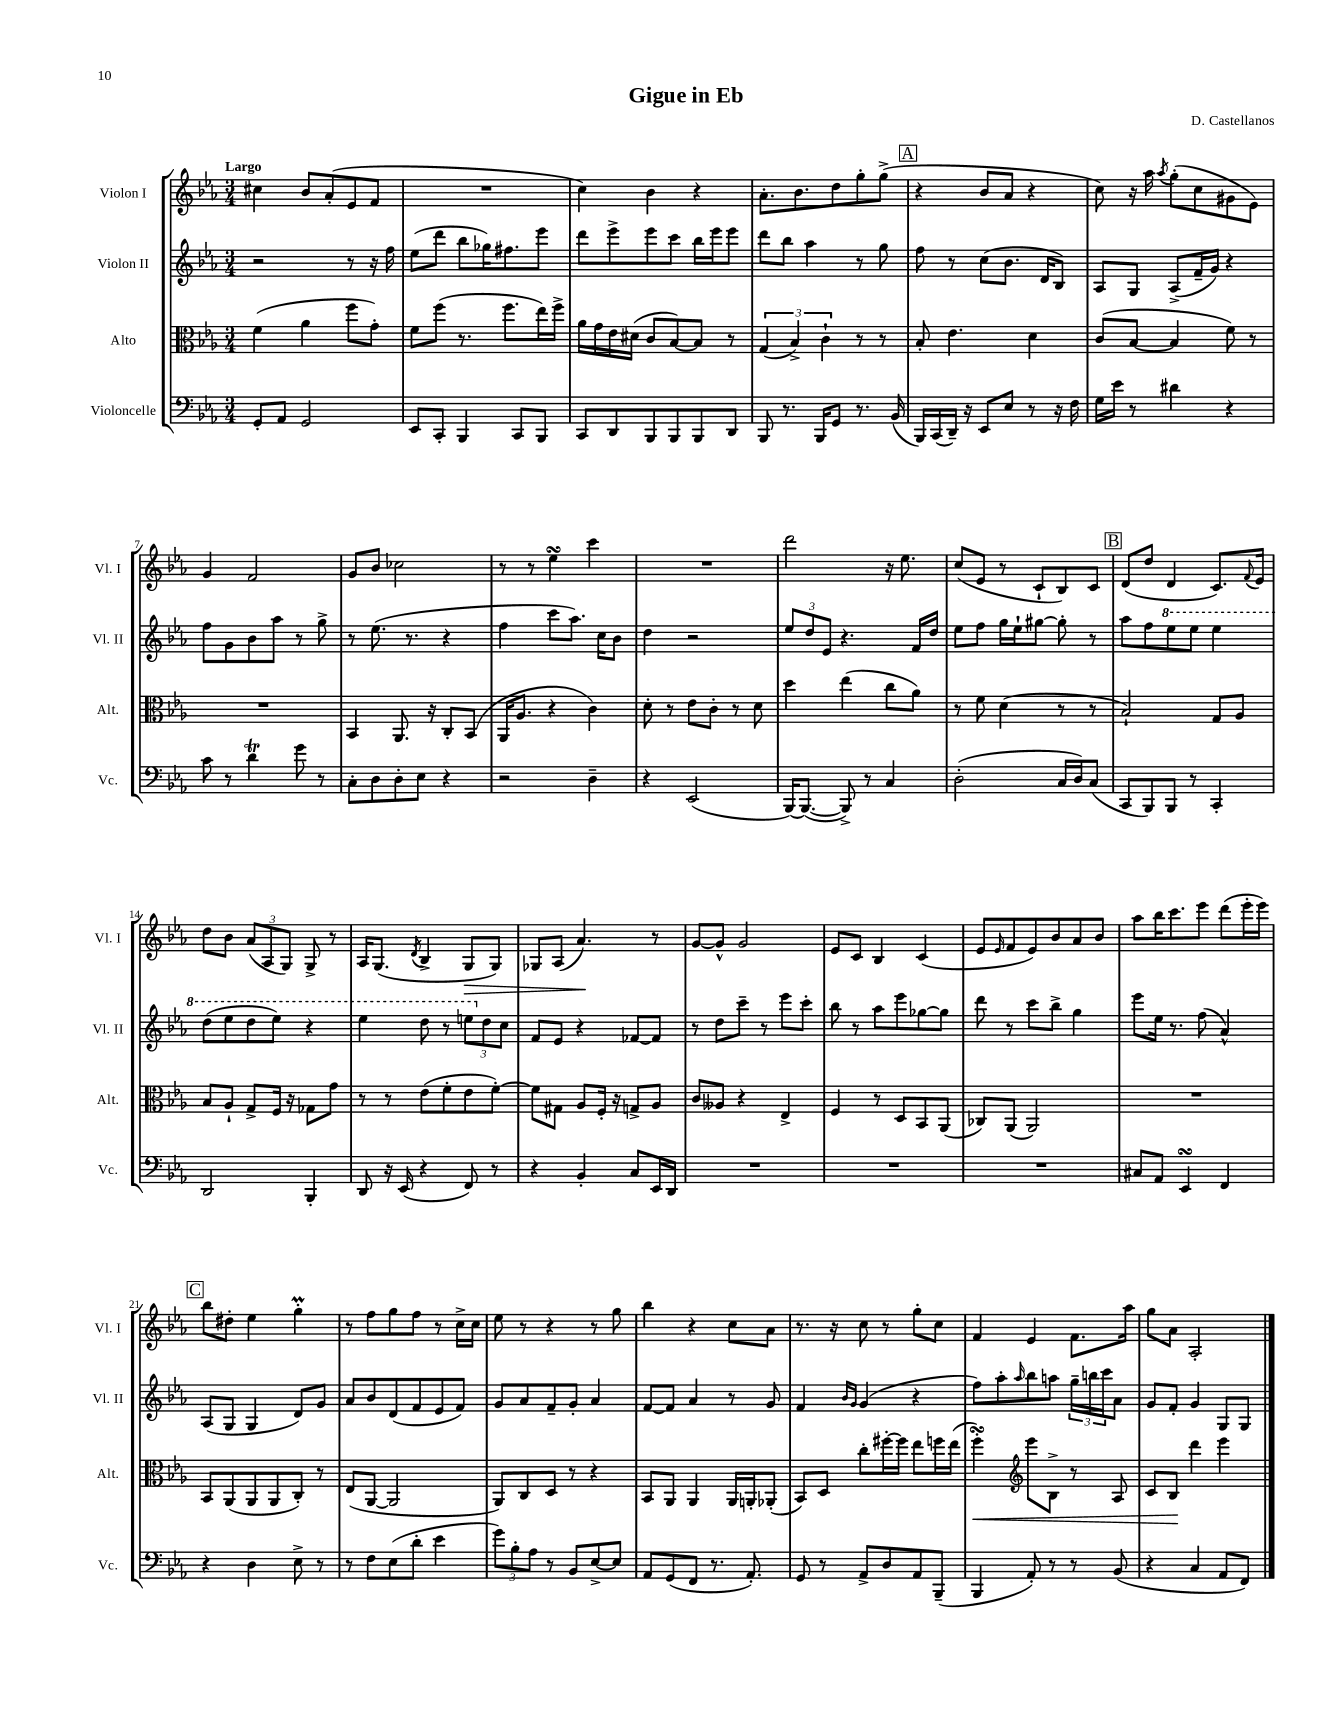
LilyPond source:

\header { title = "Gigue in Eb" composer = "D. Castellanos" }
<<
\new StaffGroup <<
\new Staff = "s0" \with { instrumentName = "Violon I" shortInstrumentName = "Vl. I" } {
    \clef treble \key ees \major \numericTimeSignature \time 3/4 \tempo "Largo"
    cis''4 bes'8 aes'8-.( ees'8 f'8 |
    R2. |
    c''4) bes'4 r4 |
    aes'8.-. bes'8. d''8 g''8-. g''8->( |
    \mark \markup { \box "A" } r4 bes'8 aes'8 r4 |
    c''8) r16 aes''16 \acciaccatura { aes''8 } g''8-.( c''8 gis'8 ees'8) |
    g'4 f'2 |
    g'8 bes'8 ces''2 |
    r8 r8 ees''4\turn c'''4 |
    R2. |
    d'''2 r16 ees''8. |
    c''8( ees'8 r8 c'8-! bes8) c'8 |
    \mark \markup { \box "B" } d'8( d''8 d'4 c'8.) \appoggiatura { f'8 } ees'16 |
    d''8 bes'8 \tuplet 3/2 { aes'8( aes8 g8) } g8-> r8 |
    aes16 g8.( \acciaccatura { d'8 } bes4-> g8\> g8) |
    ges8 aes8( aes'4.\!) r8 |
    g'8~ g'8-^ g'2 |
    ees'8 c'8 bes4 c'4( |
    ees'8 \grace { ees'16 } f'8 ees'8) bes'8 aes'8 bes'8 |
    aes''8 bes''16 c'''8. ees'''8 d'''8( ees'''16-. ees'''16) |
    \mark \markup { \box "C" } bes''8 dis''8-. ees''4 g''4-.\prall |
    r8 f''8 g''8 f''8 r8 c''16-> c''16 |
    ees''8 r8 r4 r8 g''8 |
    bes''4 r4 c''8 aes'8 |
    r8. r16 c''8 r8 g''8-. c''8 |
    f'4 ees'4 f'8. aes''16 |
    g''8 aes'8 aes2-. \bar "|." |
}
\new Staff = "s1" \with { instrumentName = "Violon II" shortInstrumentName = "Vl. II" } {
    \clef treble \key ees \major \numericTimeSignature \time 3/4
    r2 r8 r16 f''16 |
    ees''8( d'''8 bes''8 ges''16) fis''8. ees'''8 |
    d'''8 ees'''8-> ees'''8 c'''8 bes''16 ees'''16 ees'''8 |
    d'''8 bes''8 aes''4 r8 g''8 |
    \mark \markup { \box "A" } f''8 r8 c''8( bes'8. d'16 bes8) |
    aes8 g8 aes8->( f'16-- g'16) r4 |
    f''8 g'8 bes'8 aes''8 r8 g''8-> |
    r8 ees''8.( r8. r4 |
    f''4 c'''8 aes''8.) c''16 bes'8 |
    d''4 r2 |
    \tuplet 3/2 { ees''8 d''8 ees'8 } r4. f'16 d''16 |
    ees''8 f''8 g''16 ees''16-! gis''8~ gis''8-. r8 |
    \mark \markup { \box "B" } aes''8 f''8 \ottava #1 ees'''8 ees'''8 ees'''4 |
    d'''8( ees'''8 d'''8 ees'''8) r4 |
    ees'''4 d'''8 r8 \tuplet 3/2 { e'''8 \ottava #0 d''8 c''8 } |
    f'8 ees'8 r4 fes'8~ fes'8 |
    r8 d''8 c'''8-- r8 ees'''8 c'''8-. |
    bes''8 r8 aes''8 ees'''8 ges''8~ ges''8 |
    d'''8 r8 c'''8 bes''8-> g''4 |
    ees'''8 ees''16 r8. f''8( aes'4-^) |
    \mark \markup { \box "C" } aes8( g8 g4 d'8) g'8 |
    aes'8 bes'8 d'8( f'8 ees'8 f'8) |
    g'8 aes'8 f'8-- g'8-. aes'4 |
    f'8~ f'8 aes'4 r8 g'8 |
    f'4 \grace { bes'16 g'16 } g'4( r4 |
    f''8) aes''8-. \grace { aes''16 } bes''8 a''8 \tuplet 3/2 { g''16-- b''16 c'''16 } aes'8 |
    g'8 f'8-. g'4 g8 g8 \bar "|." |
}
\new Staff = "s2" \with { instrumentName = "Alto" shortInstrumentName = "Alt." } {
    \clef alto \key ees \major \numericTimeSignature \time 3/4
    f'4( aes'4 f''8 g'8-.) |
    f'8 f''8( r8. f''8. ees''16) f''16-> |
    aes'16 g'16 ees'16 dis'16( c'8 bes8~) bes8 r8 |
    \tuplet 3/2 { g4( bes4->) c'4-! } r8 r8 |
    \mark \markup { \box "A" } bes8-. ees'4. d'4 |
    c'8( bes8~ bes4 f'8) r8 |
    R2. |
    bes,4 aes,8. r16 c8-. bes,8( |
    aes,16 aes8. r4 c'4) |
    d'8-. r8 ees'8 c'8-. r8 d'8 |
    d''4 ees''4( c''8 aes'8) |
    r8 f'8 d'4( r8 r8 |
    \mark \markup { \box "B" } bes2-!) g8 aes8 |
    bes8 aes8-! g8-> f16 r16 ges8 g'8 |
    r8 r8 ees'8( f'8-. ees'8 f'8~-.) |
    f'8 gis8 aes8 f16-. r16 g8-> aes8 |
    c'8 aeses8 r4 ees4-> |
    f4 r8 d8 bes,8 aes,8( |
    ces8) aes,8( aes,2) |
    R2. |
    \mark \markup { \box "C" } bes,8 aes,8( aes,8 aes,8 c8-.) r8 |
    ees8( aes,8~ aes,2 |
    aes,8) c8 d8 r8 r4 |
    bes,8 aes,8 aes,4 aes,16 a,16-. aes,8-.( |
    bes,8) d8 c''8-. fis''16~-. fis''16 ees''8 f''16 ees''16( |
    f''4-.\turn\<) \clef treble ees'''8 bes8-> r8 aes8 |
    c'8 bes8\! d'''4 ees'''4 \bar "|." |
}
\new Staff = "s3" \with { instrumentName = "Violoncelle" shortInstrumentName = "Vc." } {
    \clef bass \key ees \major \numericTimeSignature \time 3/4
    g,8-. aes,8 g,2 |
    ees,8 c,8-. bes,,4 c,8 bes,,8 |
    c,8 d,8 bes,,8 bes,,8 bes,,8 d,8 |
    bes,,8 r8. bes,,16 g,8 r8. bes,16( |
    \mark \markup { \box "A" } bes,,16) c,16( d,16--) r16 ees,8 ees8 r8 r16 f16 |
    g16 ees'16 r8 dis'4 r4 |
    c'8 r8 d'4\trill g'8 r8 |
    c8-. d8 d8-. ees8 r4 |
    r2 d4-- |
    r4 ees,2( |
    bes,,16~) bes,,8.~( bes,,8->) r8 c4 |
    d2-.( c16 d16) c8( |
    \mark \markup { \box "B" } c,8 bes,,8) bes,,8 r8 c,4-. |
    d,2 bes,,4-. |
    d,8 r16 ees,16( r4 f,8) r8 |
    r4 bes,4-. c8 ees,16 d,16 |
    R2. |
    R2. |
    R2. |
    cis8 aes,8 ees,4\turn f,4 |
    \mark \markup { \box "C" } r4 d4 ees8-> r8 |
    r8 f8 ees8( d'8-. ees'4 |
    \tuplet 3/2 { g'8) bes8-. aes8 } r8 bes,8 ees8~-> ees8 |
    aes,8 g,8( f,8 r8. aes,8.-.) |
    g,8 r8 aes,8-> d8 aes,8 bes,,8--( |
    bes,,4 aes,8-.) r8 r8 bes,8( |
    r4 c4 aes,8 f,8) \bar "|." |
}
>>
>>
